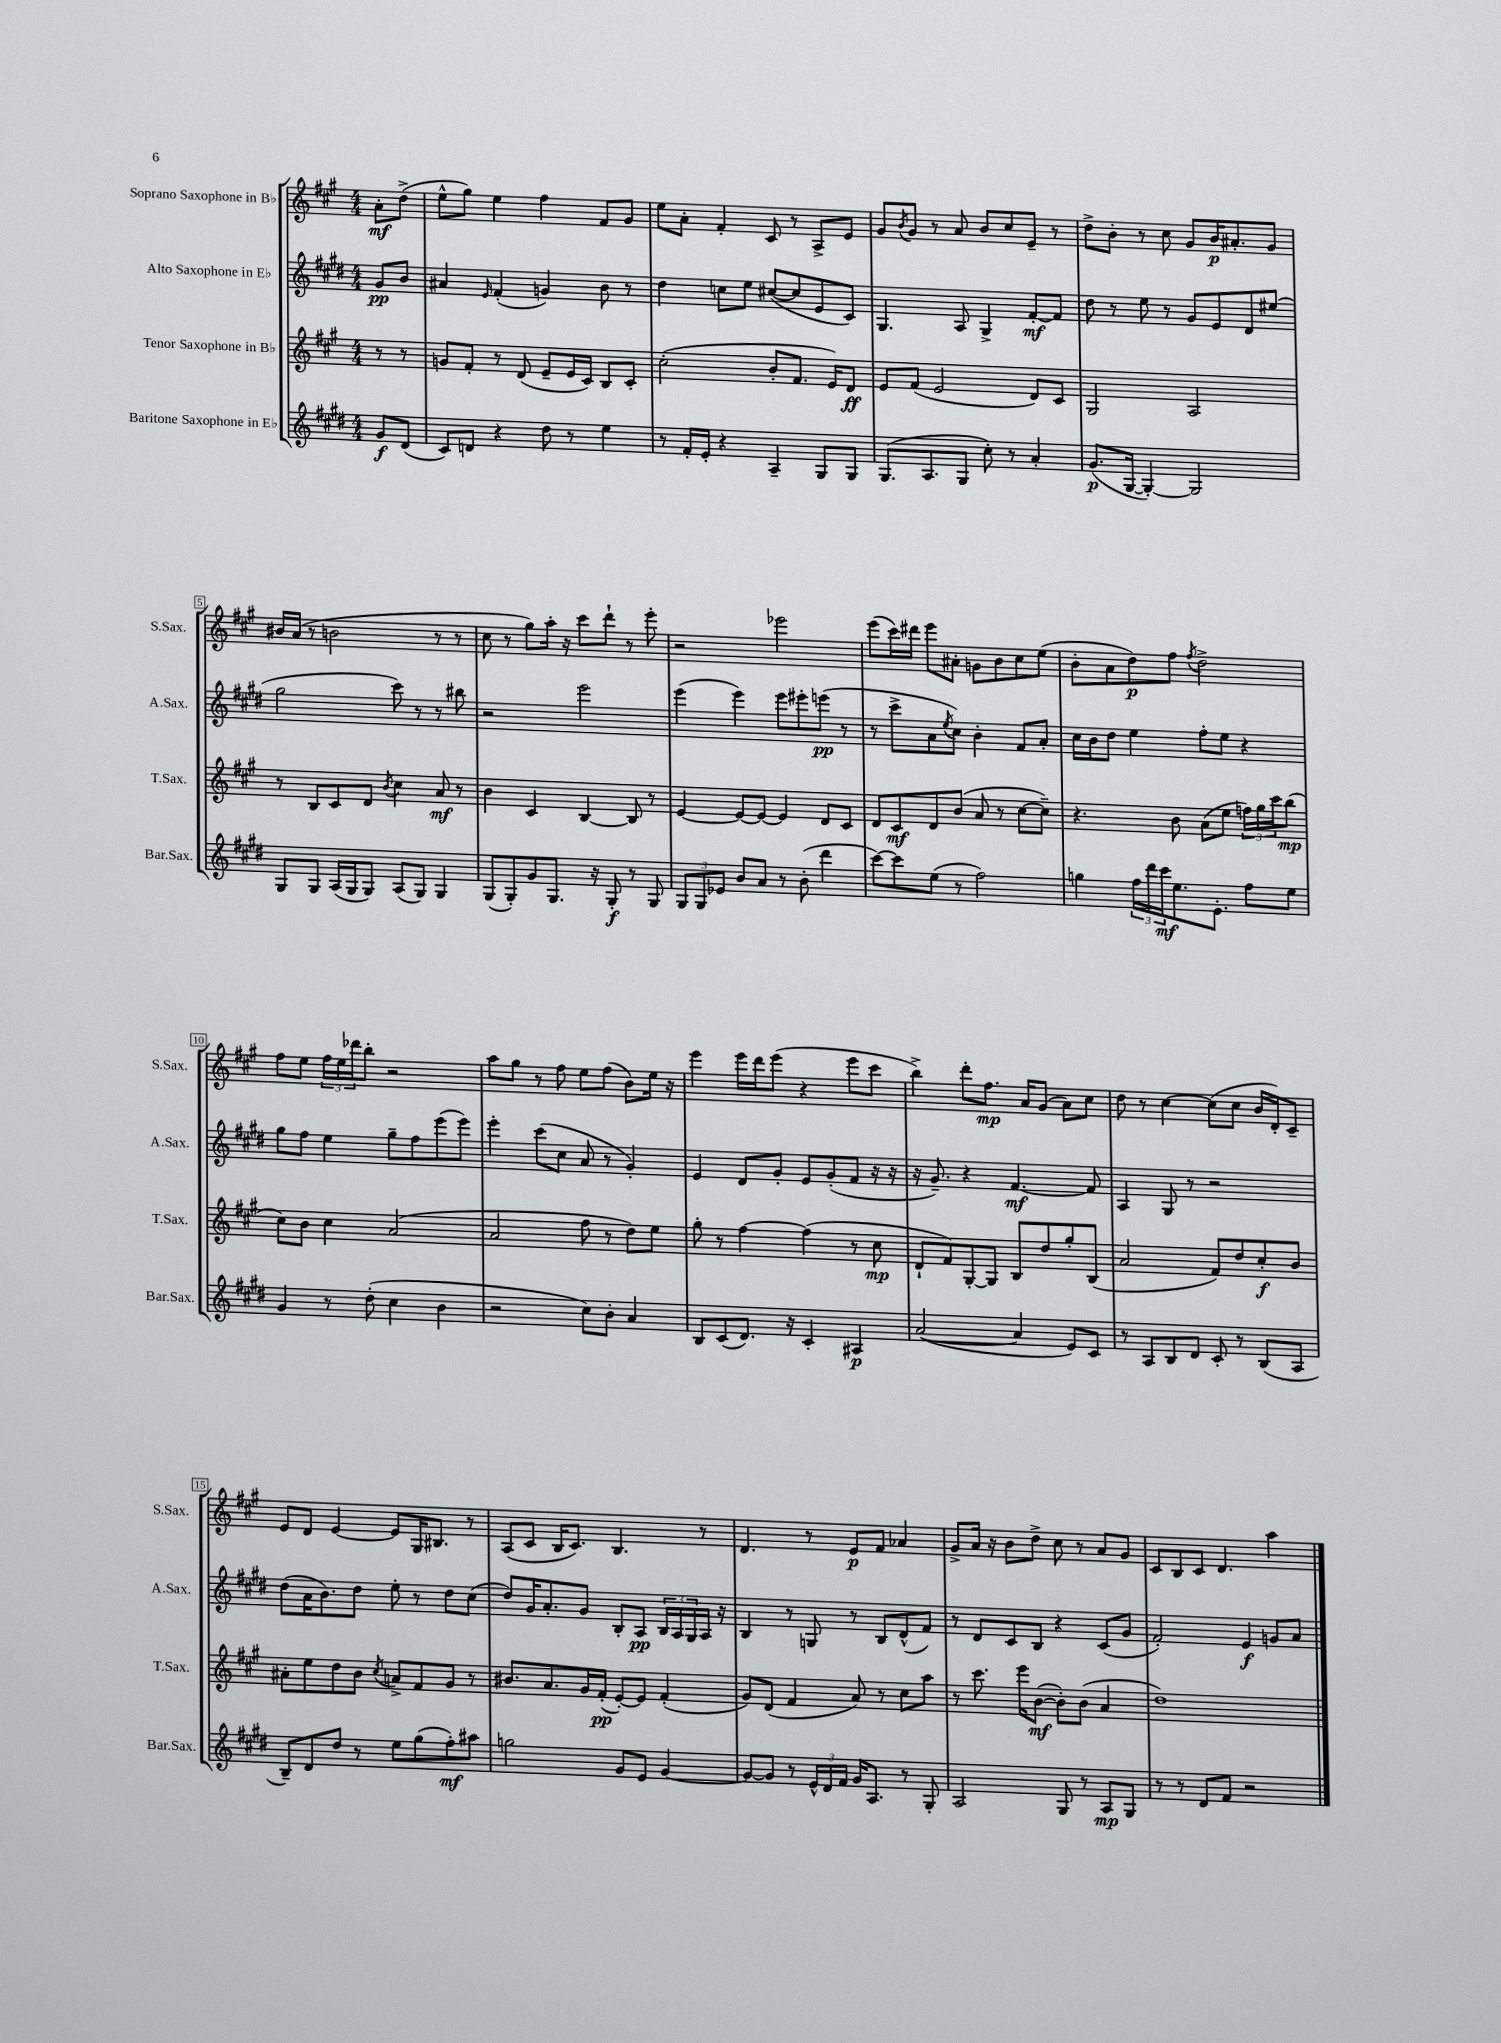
<<
\new StaffGroup <<
\new Staff = "s0" \with { instrumentName = "Soprano Saxophone in Bb" shortInstrumentName = "S.Sax." } {
    \clef treble \key a \major \numericTimeSignature \time 4/4 \partial 4
    a'8-.\mf d''8->( |
    e''8-^ gis''8) e''4 fis''4 fis'8 gis'8 |
    e''8 a'8-. fis'4-. cis'8 r8 a8-> e'8 |
    gis'8 \acciaccatura { b'8 } gis'8 r8 a'8 b'8 cis''8 e'8-- r8 |
    d''8-> b'8-. r8 cis''8 gis'8 b'16\p ais'8.-. gis'8 |
    bis'16 a'16( r8 b'2 r8 r8 |
    cis''8 r8 gis''8) a''16-. r16 cis'''8 d'''8-! r8 e'''8-. |
    r2 ees'''2 |
    e'''8( cis'''16) dis'''16 e'''8 ais'8-. g'8 b'8 cis''8 e''8( |
    b'8-. a'8 d''8\p) fis''8 \acciaccatura { fis''8 } d''2-> |
    fis''8 e''8 \tuplet 3/2 { fis''16 e''16 des'''16 } b''8-. r2 |
    a''8 gis''8 r8 fis''8 e''8 fis''8( b'8) e''16 r16 |
    e'''4 e'''16 d'''16 e'''8( r4 e'''8 cis'''8 |
    b''4->) d'''8-. fis''8.\mp a'16 gis'8( a'8) cis''8 |
    d''8 r8 cis''4~ cis''8( cis''8 b'16 d'16-.) cis'8-- |
    e'8 d'8 e'4~ e'8 gis16 bis8. r8 |
    a8( cis'8 b16 cis'8.) b4. r8 |
    d'4. r8 e'8\p fis'8 aes'4 |
    gis'8-> a'16 r16 b'8 d''8-> cis''8 r8 a'8 gis'8 |
    cis'8 b8 cis'8 d'4. a''4 \bar "|." |
}
\new Staff = "s1" \with { instrumentName = "Alto Saxophone in Eb" shortInstrumentName = "A.Sax." } {
    \clef treble \key e \major \numericTimeSignature \time 4/4 \partial 4
    gis'8\pp b'8 |
    ais'4 \grace { e'16 } fis'4-.( g'4) b'8 r8 |
    dis''4 c''8 e''8 cis''8~( cis''8 e'8 cis'8) |
    gis4. a8 gis4-> fis'8~-.\mf fis'8 |
    dis''8 r8 e''8 r8 gis'8 e'8 dis'8 eis''8( |
    gis''2 cis'''8) r8 r8 bis''8 |
    r2 e'''2 |
    e'''4( e'''4) e'''8 eis'''8-. e'''8\pp( r8 |
    r8 cis'''8-> a'8 \acciaccatura { e''8 } cis''8) b'4-. fis'8 a'8-. |
    cis''16 b'16 dis''8 e''4 fis''8-. e''8 r4 |
    gis''8 fis''8 e''4 gis''8-- fis''8 e'''8( e'''8) |
    e'''4-. cis'''8( cis''8 a'8 r8 gis'4-.) |
    e'4 dis'8 gis'8-. e'8 gis'8-.( fis'8 r16 r16 |
    r16 gis'8.--) r4 fis'4.~\mf fis'8 |
    a4 gis8 r8 r2 |
    dis''8( a'16 b'8.) dis''8 e''8-. r8 dis''8 cis''8( |
    dis''8) gis'16 a'8.-. gis'8 b8-. a8\pp \tuplet 3/2 { b16 a16 gis16 } a16 r16 |
    b4 r8 g8 r8 b8 dis'8-^( fis'8) |
    r8 dis'8 cis'8 b8 r4 cis'8( gis'8 |
    fis'2-.) e'4\f g'8 a'8 \bar "|." |
}
\new Staff = "s2" \with { instrumentName = "Tenor Saxophone in Bb" shortInstrumentName = "T.Sax." } {
    \clef treble \key a \major \numericTimeSignature \time 4/4 \partial 4
    r8 r8 |
    g'8 fis'8-. r8 d'8( e'8-- e'16 cis'16) b8 cis'8-. |
    cis''2-.( b'8-. fis'8. e'16) d'8\ff |
    e'8 fis'8( e'2 d'8) cis'8 |
    gis2 a2 |
    r8 b8 cis'8 d'8 \acciaccatura { b'8 } cis''4 a'8\mf r8 |
    b'4 cis'4 b4~ b8 r8 |
    e'4~ e'8~ e'8~ e'4 d'8 cis'8 |
    d'8 cis'8\mf d'8 b'8( a'8 r8 cis''8~ cis''8--) |
    r4. b'8 a'8( e''8 \tuplet 3/2 { f''16) gis''16 cis'''16 } b''8\mp( |
    cis''8) b'8 cis''4 a'2( |
    a'2 fis''8 r8 d''8) e''8 |
    gis''8-. r8 fis''4~ fis''4( r8 cis''8\mp |
    d'8-! fis'8) gis8~-. gis8 b8 d''8 gis''8-. b8( |
    a'2 fis'8) d''8 cis''8-.\f b'8 |
    ais'8-. e''8 d''8 b'8 \acciaccatura { cis''8 } a'8-> fis'8 gis'8 r8 |
    bis'8. a'8. gis'16 fis'16-.\pp( e'8~-.) e'8 fis'4-.( |
    gis'8) d'8( fis'4 a'8) r8 cis''8 a''8 |
    r8 cis'''8. e'''16 b'8~\mf( b'8-.) b'8( a'4 |
    d''1) \bar "|." |
}
\new Staff = "s3" \with { instrumentName = "Baritone Saxophone in Eb" shortInstrumentName = "Bar.Sax." } {
    \clef treble \key e \major \numericTimeSignature \time 4/4 \partial 4
    gis'8\f dis'8( |
    cis'8) d'8 r4 dis''8 r8 e''4 |
    r8 fis'16-. e'16-. r4 a4-- gis8 gis8 |
    gis8.( a8. gis8 cis''8-.) r8 a'4-. |
    gis'8.\p( gis16~ gis4~-.) gis2 |
    gis8 gis8 a16( gis16 gis8) a8( gis8) gis4 |
    gis8( gis8-.) gis'8 gis8. r16 gis8-.\f r8 gis8 |
    \tuplet 3/2 { gis8 gis8 ees'8 } b'8 a'8 r8 b'8-.( dis'''4 |
    cis'''8~) cis'''8 e''8( r8 fis''2) |
    g''4 \tuplet 3/2 { fis''16 dis'''16 cis'''16\mf } e''8. e'8.-. fis''8 e''8 |
    gis'4 r8 dis''8-.( cis''4 b'4 |
    r2 cis''8) b'8-. a'4 |
    b8 cis'8( dis'8.) r16 cis'4-. ais4\p |
    a'2~( a'4 e'8) cis'8 |
    r8 a8 b8 dis'8 cis'8-. r8 b8( a8 |
    b8--) dis'8 dis''8 r8 e''8 gis''8( fis''8-.\mf) ais''8 |
    g''2 gis'8 e'8 gis'4~ |
    gis'8~ gis'8 r8 \tuplet 3/2 { e'16-^ dis'16 fis'16 } gis'16 a8. r8 gis8-. |
    a2 gis8 r8 a8\mp gis8 |
    r8 r8 dis'8 fis'8 r2 \bar "|." |
}
>>
>>
\layout { \context { \Score \override BarNumber.stencil = #(make-stencil-boxer 0.1 0.3 ly:text-interface::print) } }
